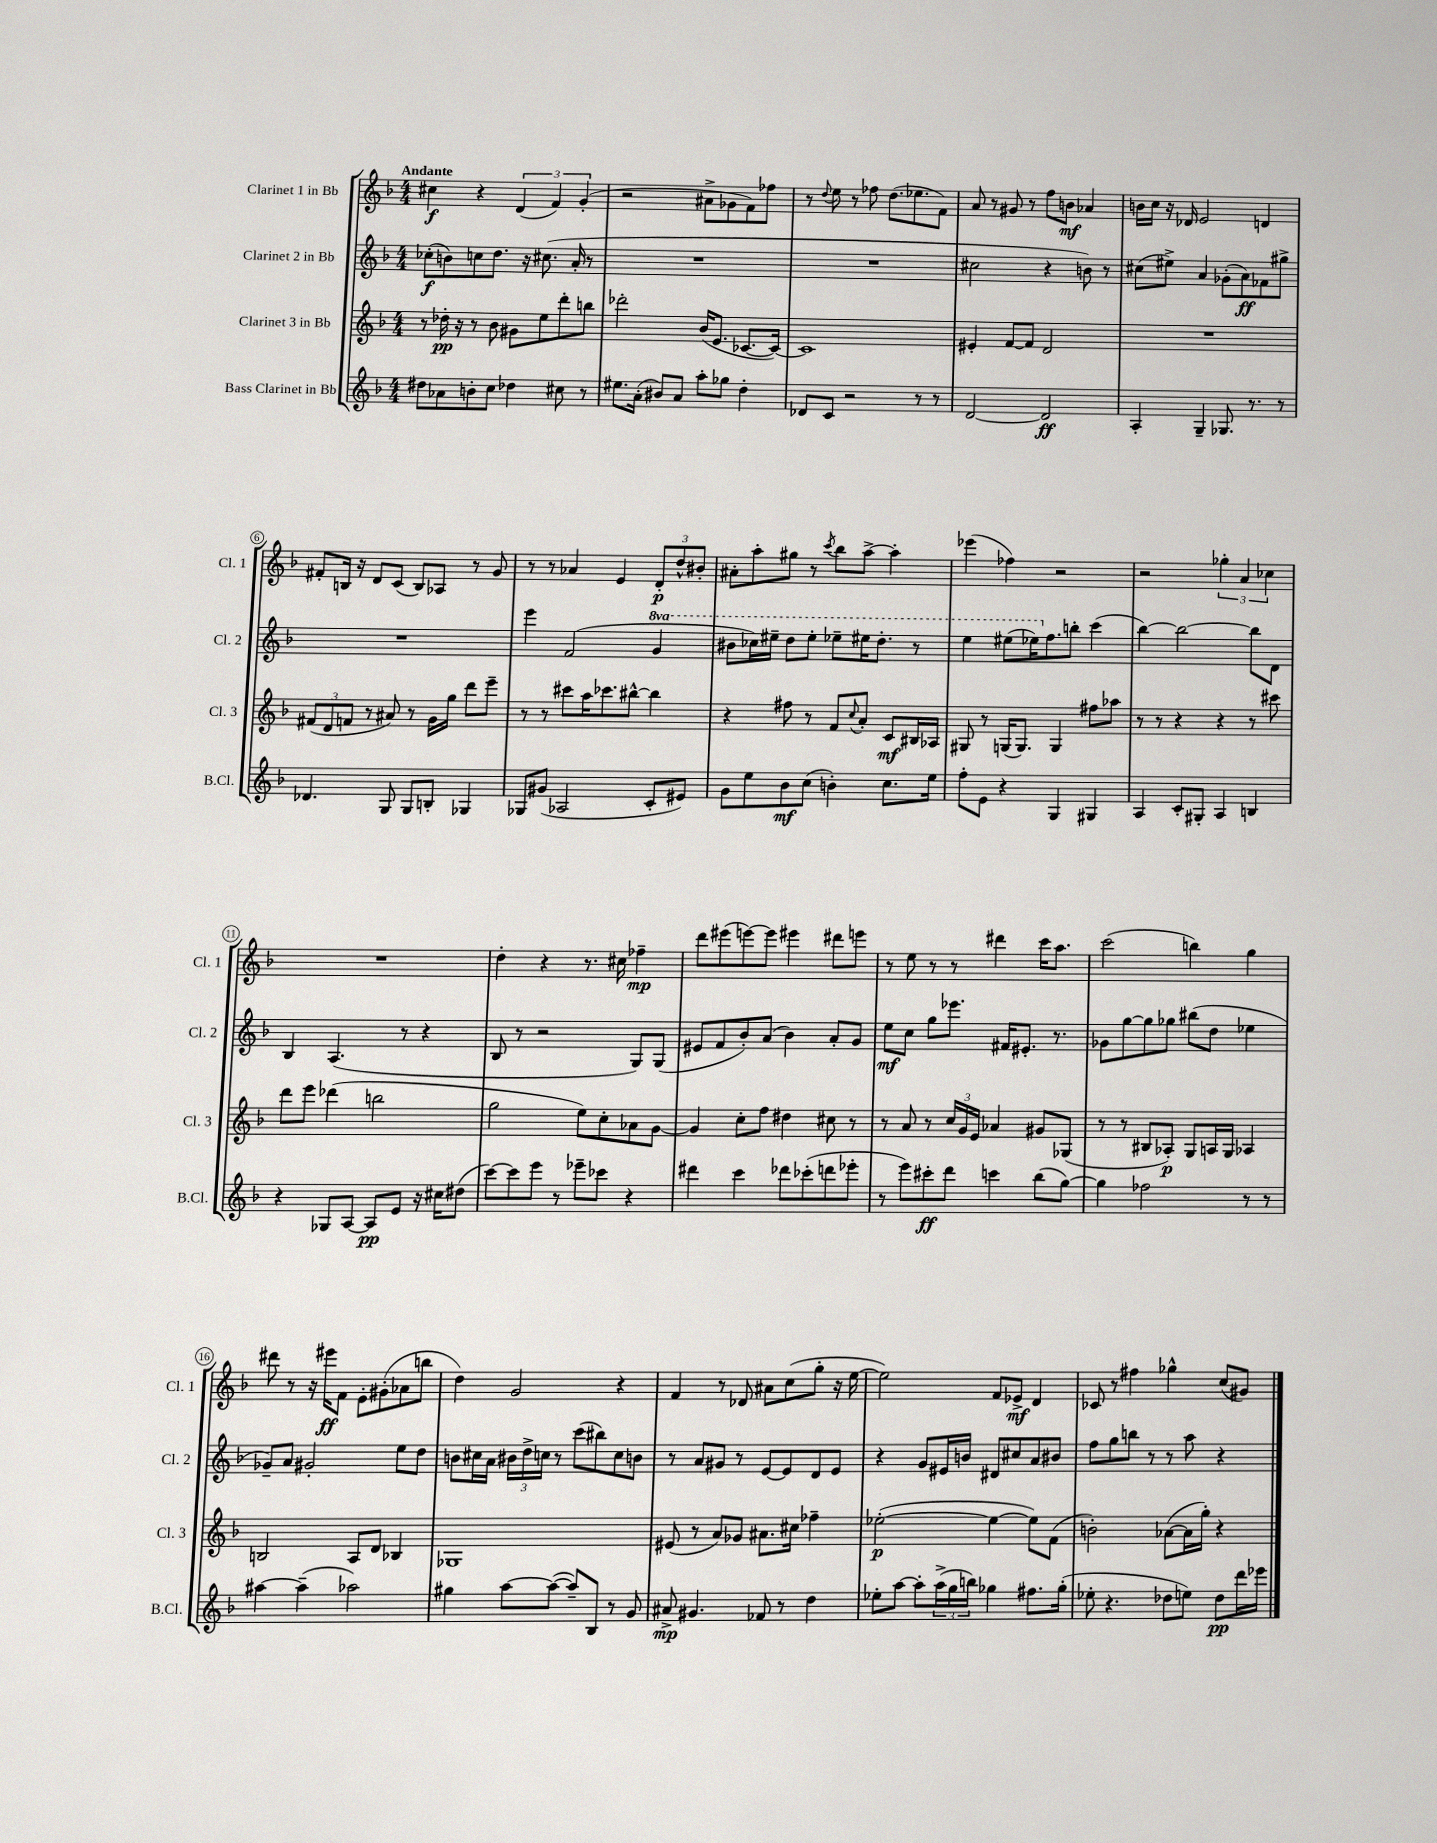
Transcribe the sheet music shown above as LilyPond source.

<<
\new StaffGroup <<
\new Staff = "s0" \with { instrumentName = "Clarinet 1 in Bb" shortInstrumentName = "Cl. 1" } {
    \clef treble \key f \major \numericTimeSignature \time 4/4 \tempo "Andante"
    cis''4\f r4 \tuplet 3/2 { d'4( f'4) g'4-.( } |
    r2 ais'8-> ges'8 f'8) fes''8 |
    r8 \appoggiatura { d''8 } e''8 r8 fes''8 d''8.( ees''8. f'8) |
    a'8 r8 gis'8 r8 f''8 b'8\mf aes'4 |
    b'16 c''16 r16 des'16 e'2 d'4 |
    fis'8-. b16 r16 d'8 c'8( b8) aes8 r8 g'8 |
    r8 r8 aes'4 e'4 \tuplet 3/2 { d'8-.\p d''8-^ bis'8-. } |
    ais'8-. a''8-. gis''8 r8 \acciaccatura { c'''8 } bes''8 a''8~-> a''4-. |
    ees'''4( fes''4) r2 |
    r2 \tuplet 3/2 { ges''4-. a'4 ces''4 } |
    R1 |
    d''4-. r4 r8. cis''16 fes''4--\mp |
    d'''8 eis'''8( e'''8~) e'''8 eis'''4 dis'''8 e'''8 |
    r8 e''8 r8 r8 dis'''4 c'''16 a''8. |
    c'''2( b''4) g''4 |
    dis'''8 r8 r16 eis'''16\ff f'8 e'8-. gis'8-.( aes'8 b''8 |
    d''4) g'2 r4 |
    f'4 r8 des'8 ais'8 c''8( g''8-. r16 e''16~ |
    e''2) f'8 ees'8->\mf d'4 |
    ces'8 r8 fis''4 ges''4-^ c''8( gis'8) \bar "|." |
}
\new Staff = "s1" \with { instrumentName = "Clarinet 2 in Bb" shortInstrumentName = "Cl. 2" } {
    \clef treble \key f \major \numericTimeSignature \time 4/4 \set Staff.ottavationMarkups = #ottavation-simple-ordinals
    ces''8-.\f( b'8) c''8 d''8. r16 cis''8.( a'16-. r8 |
    R1 |
    R1 |
    cis''2 r4 b'8) r8 |
    cis''8( eis''8->) a'4 ges'8-.( a'8\ff) fes'8 gis''8-> |
    R1 |
    e'''4 f'2( \ottava #1 g''4 |
    bis''8 ces'''16) eis'''16-- d'''8 eis'''8-. ees'''8-- eis'''16 d'''8.-. r8 |
    e'''4 eis'''8( ees'''16) \ottava #0 f''8. b''8-. c'''4( |
    bes''4~) bes''2~ bes''8 d'8 |
    bes4 a4.( r8 r4 |
    bes8 r8 r2 g8) g8( |
    eis'8 f'8 bes'8-.) a'8( bes'4) a'8-. g'8 |
    e''8\mf c''8 g''8 ees'''8. fis'16 eis'8.-. r8. |
    ges'8 g''8~ g''8 ges''8 bis''8( d''8 ees''4 |
    ges'8--) a'8 gis'2-. e''8 d''8 |
    b'8 cis''16 a'16 \tuplet 3/2 { bis'16 d''16-> c''16 } r8 c'''8( bis''8) c''8 b'8 |
    r8 a'8 gis'8 r8 e'8~ e'8 d'8 e'8 |
    r4 g'8 eis'16 b'16 dis'8 cis''8 a'8 bis'8 |
    f''8 g''8 b''8 r8 r8 a''8 r4 \bar "|." |
}
\new Staff = "s2" \with { instrumentName = "Clarinet 3 in Bb" shortInstrumentName = "Cl. 3" } {
    \clef treble \key f \major \numericTimeSignature \time 4/4
    r8 des''16-.\pp r16 r8 bes'8 gis'8 e''8 d'''8-. b''8 |
    des'''2-. bes'16( e'8. ces'8.~ ces'16~) |
    ces'1 |
    eis'4-. f'8~ f'8 d'2 |
    R1 |
    \tuplet 3/2 { fis'8( d'8 f'8 } r8 ais'8) r8 g'16 g''16 d'''8 e'''8-- |
    r8 r8 cis'''8 a''16 ces'''8. bis''8~-^ bis''4 |
    r4 fis''8 r8 f'8 \appoggiatura { c''8 } a'8-. c'8\mf bis16 aes16 |
    gis8 r8 g16( g8.) g4 fis''8 aes''8 |
    r8 r8 r4 r4 r8 cis'''8 |
    d'''8 e'''8 des'''4( b''2 |
    g''2 e''8) c''8-. aes'8 g'8~ |
    g'4 c''8-. f''8 dis''4 cis''8 r8 |
    r8 a'8 r8 \tuplet 3/2 { c''16 g'16 e'16 } aes'4 gis'8 ges8( |
    r8 r8 bis8 aes8-.\p) g8 a16 g16 aes4 |
    b2 a8 d'8 bes4 |
    ges1 |
    eis'8( r8 a'8) ges'8 ais'8. cis''16 fes''4-- |
    ees''2~-.\p( ees''4~ ees''8) f'8( |
    b'2-.) aes'8~( aes'16 g''16-.) r4 \bar "|." |
}
\new Staff = "s3" \with { instrumentName = "Bass Clarinet in Bb" shortInstrumentName = "B.Cl." } {
    \clef treble \key f \major \numericTimeSignature \time 4/4
    dis''8 aes'8 b'8-. c''8 des''4 cis''8 r8 |
    eis''8. a'16-.( bis'8) a'8 a''8-. ges''8 d''4-. |
    des'8 c'8 r2 r8 r8 |
    d'2~ d'2\ff |
    a4-. g4-- ges8. r8. r8 |
    des'4. g8 g8 b8-. ges4 |
    ges8 gis'8( aes2 c'8-. eis'8) |
    g'8 e''8 bes'8\mf c''8( b'4-.) c''8. e''16 |
    f''8-. e'8 r4 g4 gis4 |
    a4 c'8-. gis8-. a4 b4 |
    r4 ges8 a8~ a8\pp e'8 r16 cis''16 dis''8( |
    c'''8~) c'''8 e'''8 r8 ees'''8-- ces'''8 r4 |
    dis'''4 c'''4 des'''8 ces'''8-.( d'''8 ees'''8-. |
    r8 e'''8) cis'''8-.\ff d'''8 c'''4 bes''8( g''8~) |
    g''4 fes''2 r8 r8 |
    ais''4~ ais''4--( aes''2) |
    gis''4 a''8~ a''8~( a''8--) bes8 r8 g'8 |
    ais'8->\mp gis'4. fes'8 r8 d''4 |
    ees''8-. a''8~ a''8-. \tuplet 3/2 { a''16->( g''16 b''16) } ges''4 fis''8. ges''16-.( |
    ees''8-. r4. des''8 e''8) des''8\pp d'''16 ees'''16 \bar "|." |
}
>>
>>
\layout { \context { \Score \override BarNumber.stencil = #(make-stencil-circler 0.1 0.3 ly:text-interface::print) } }
